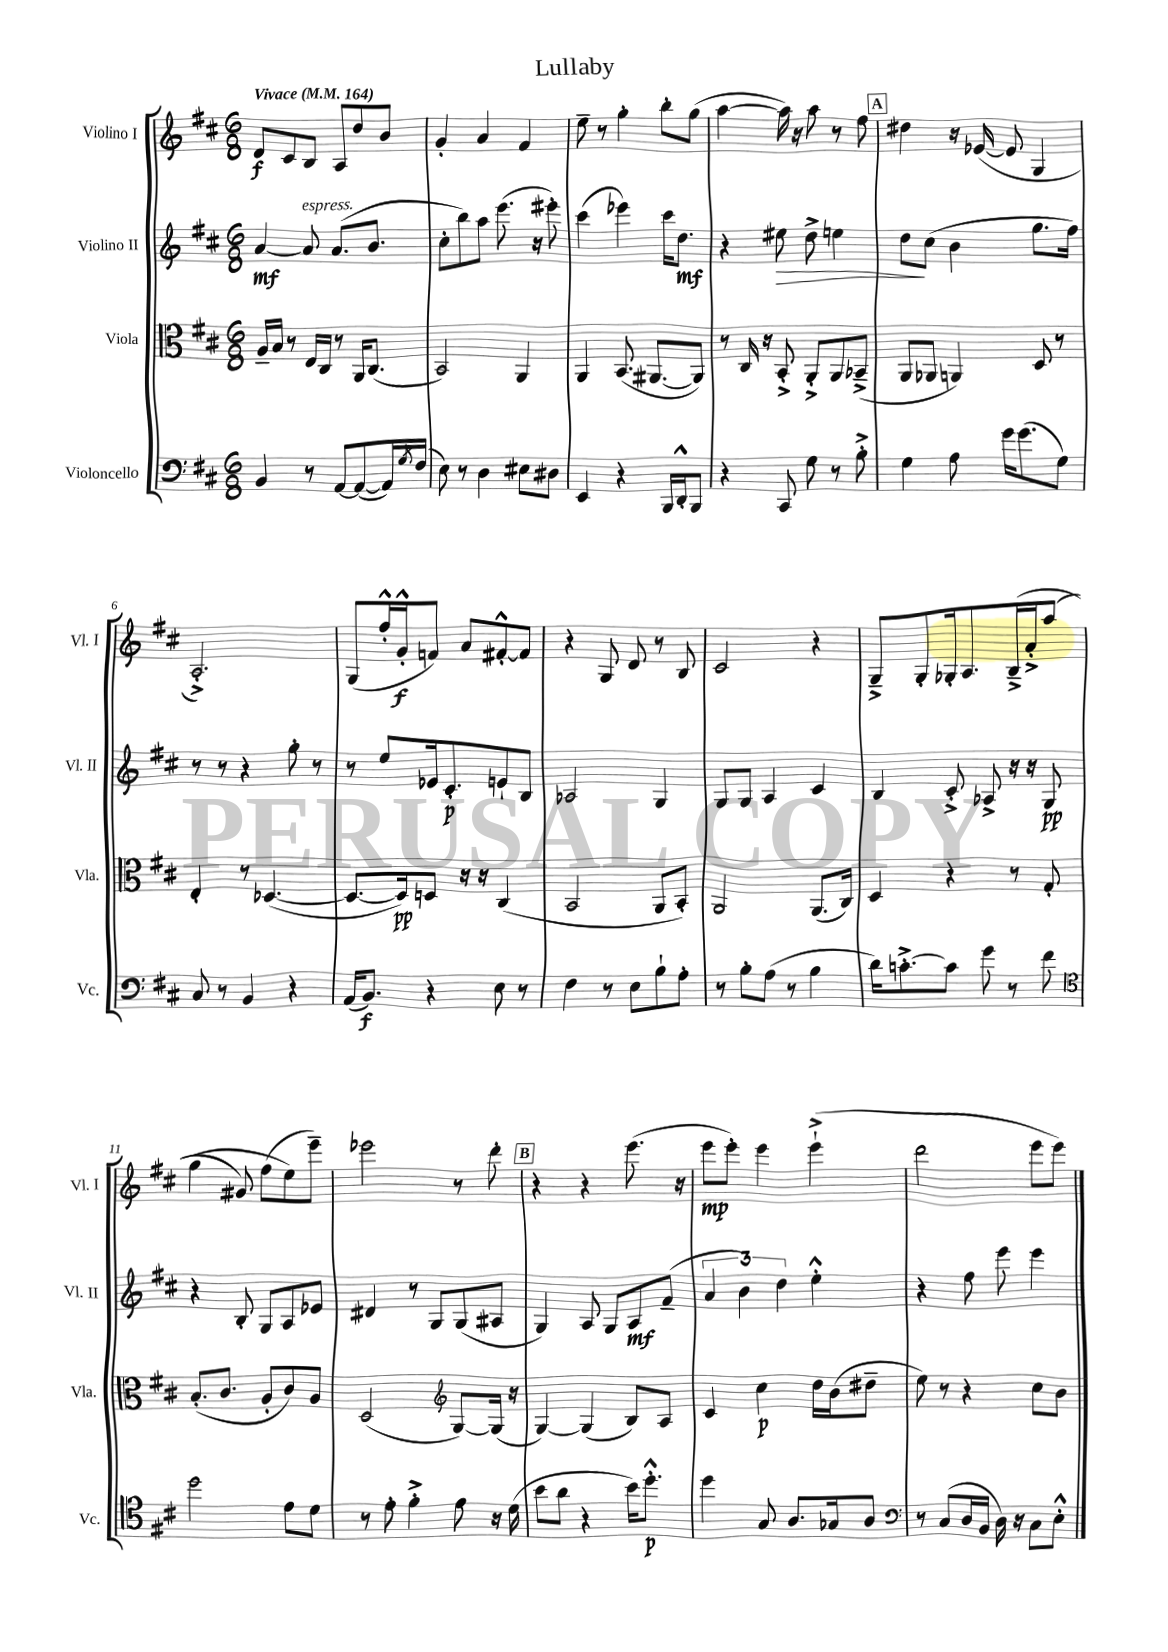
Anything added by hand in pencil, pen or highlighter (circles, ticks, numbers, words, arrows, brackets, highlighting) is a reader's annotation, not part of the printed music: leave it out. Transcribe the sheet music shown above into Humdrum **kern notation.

**kern	**kern	**kern	**kern
*staff4	*staff3	*staff2	*staff1
*clefF4	*clefC3	*clefG2	*clefG2
*k[f#c#]	*k[f#c#]	*k[f#c#]	*k[f#c#]
*M6/8	*M6/8	*M6/8	*M6/8
*MM164	*MM164	*MM164	*MM164
4BB	16A~	[4a	8d
.	16B	.	.
.	8r	.	8c#
8r	16E	8a]	8B
.	16C#	.	.
[8AA	8r	(8.a	8A
(8AA_	16AA	.	8dd
.	(8.C#	8.b	.
16AA])	.	.	8b
8qG	.	.	.
(16F#	.	.	.
=	=	=	=
8E)	2BB)	8cc#'	4g'
8r	.	8bb)	.
4D	.	8aa	4a
.	.	(8.eee	.
8E#	4AA	.	4f#
.	.	16r	.
8D#	.	8eee#')	.
=	=	=	=
4EE	4AA	(4ccc#	8ee~
.	.	.	8r
4r	(8.BB	4eee-)	4gg'
.	[8.AA#	.	.
16BBB	.	16ccc#	8bb'
16DD'^^	.	8.dd	.
8BBB	8AA#])	.	(8gg
=	=	=	=
4r	8r	4r	[4aa
.	16C#	.	.
.	16r	.	.
8CC#	8BB'^	8ee#	16aa])
.	.	.	16r
8G	8AA'^	8dd^	8aa
8r	8AA	4ee	8r
8B'^	(8BB-~^	.	8ff#
=	=	=	=
4G	8AA	8dd	4dd#
.	8AA-	(8cc#	.
8A	4AA)	4b	16r
.	.	.	([16e-
16g	.	.	8e-]
(8.g	.	.	.
.	8D	8.gg	4G
8G)	8r	.	.
.	.	16ff#)	.
=	=	=	=
8C#	4E'	8r	2.A'^)
8r	.	8r	.
4BB	8r	4r	.
.	([4.D-	.	.
4r	.	8gg'	.
.	.	8r	.
=	=	=	=
(16AA	8.D-_	8r	(8G
8.BB)	.	.	.
.	.	8ee	16ff#'^^
.	16D-])	.	16g'^^
4r	8D	16e-	8f)
.	.	8.c#'	.
.	16r	.	8a
.	16r	.	.
8E	(4C#	8e`	[8f#'^^
8r	.	8B	8f#]
=	=	=	=
4F#	2BB	2A-	4r
8r	.	.	8G
8E	.	.	8d
8B`	8AA	4G	8r
8A'	8BB')	.	8B
=	=	=	=
8r	2AA	8G	2c#
8B'	.	8G	.
(8A	.	4A	.
8r	.	.	.
4B	(8.AA	4c#	4r
.	16C#)	.	.
=	=	=	=
16d)	4D	4B	8G~^
[8.c'^	.	.	.
.	.	.	8G'
8c]	4r	8c#'^	16G-'
.	.	.	8.A
8g	.	8A-^	.
8r	8r	16r	&(16B~^
.	.	16r	16a'^
8f#	8G'	8G	(8aa
=	=	=	=
*clefC4	*	*	*
2dd	(8.B'	4r	4gg
.	8.c#	.	.
.	.	8B'	8g#)
.	8A'	8G	(8ff#
8e	8c#)	8A	8ee&)
8d	8A	8e-	8eee~)
=	=	=	=
8r	(2D	4d#	2eee-
8e'	.	.	.
4f#'^	.	8r	.
.	.	8G	.
*	*clefG2	*	*
8e	[8G)	(8G	8r
16r	(16G]	8A#	8ddd'
(16d	16r	.	.
=	=	=	=
8b	[4G)	4G)	4r
8a	.	.	.
4r	(4G]	8A	4r
.	.	8G	.
16b)	8B)	8A	(8.eee
8.dd'^^	.	.	.
.	8A	(8f#~	.
.	.	.	16r
=	=	=	=
4dd	4c#	6a	8eee
.	.	.	8eee')
.	.	6b)	.
8G	4cc#	.	4eee
.	.	6dd	.
8.A	.	.	.
.	16dd	4ee'^^	(4eee`^
16G-	(16b	.	.
8A	8dd#~	.	.
=	=	=	=
*clefF4	*	*	*
8r	8ee)	4r	2ddd
(8C#	8r	.	.
16D	4r	8ff#	.
16BB	.	.	.
16D)	.	8eee	.
16r	.	.	.
8C#	8cc#	4eee	8eee
8E'^^	8b	.	8eee)
==	==	==	==
*-	*-	*-	*-
